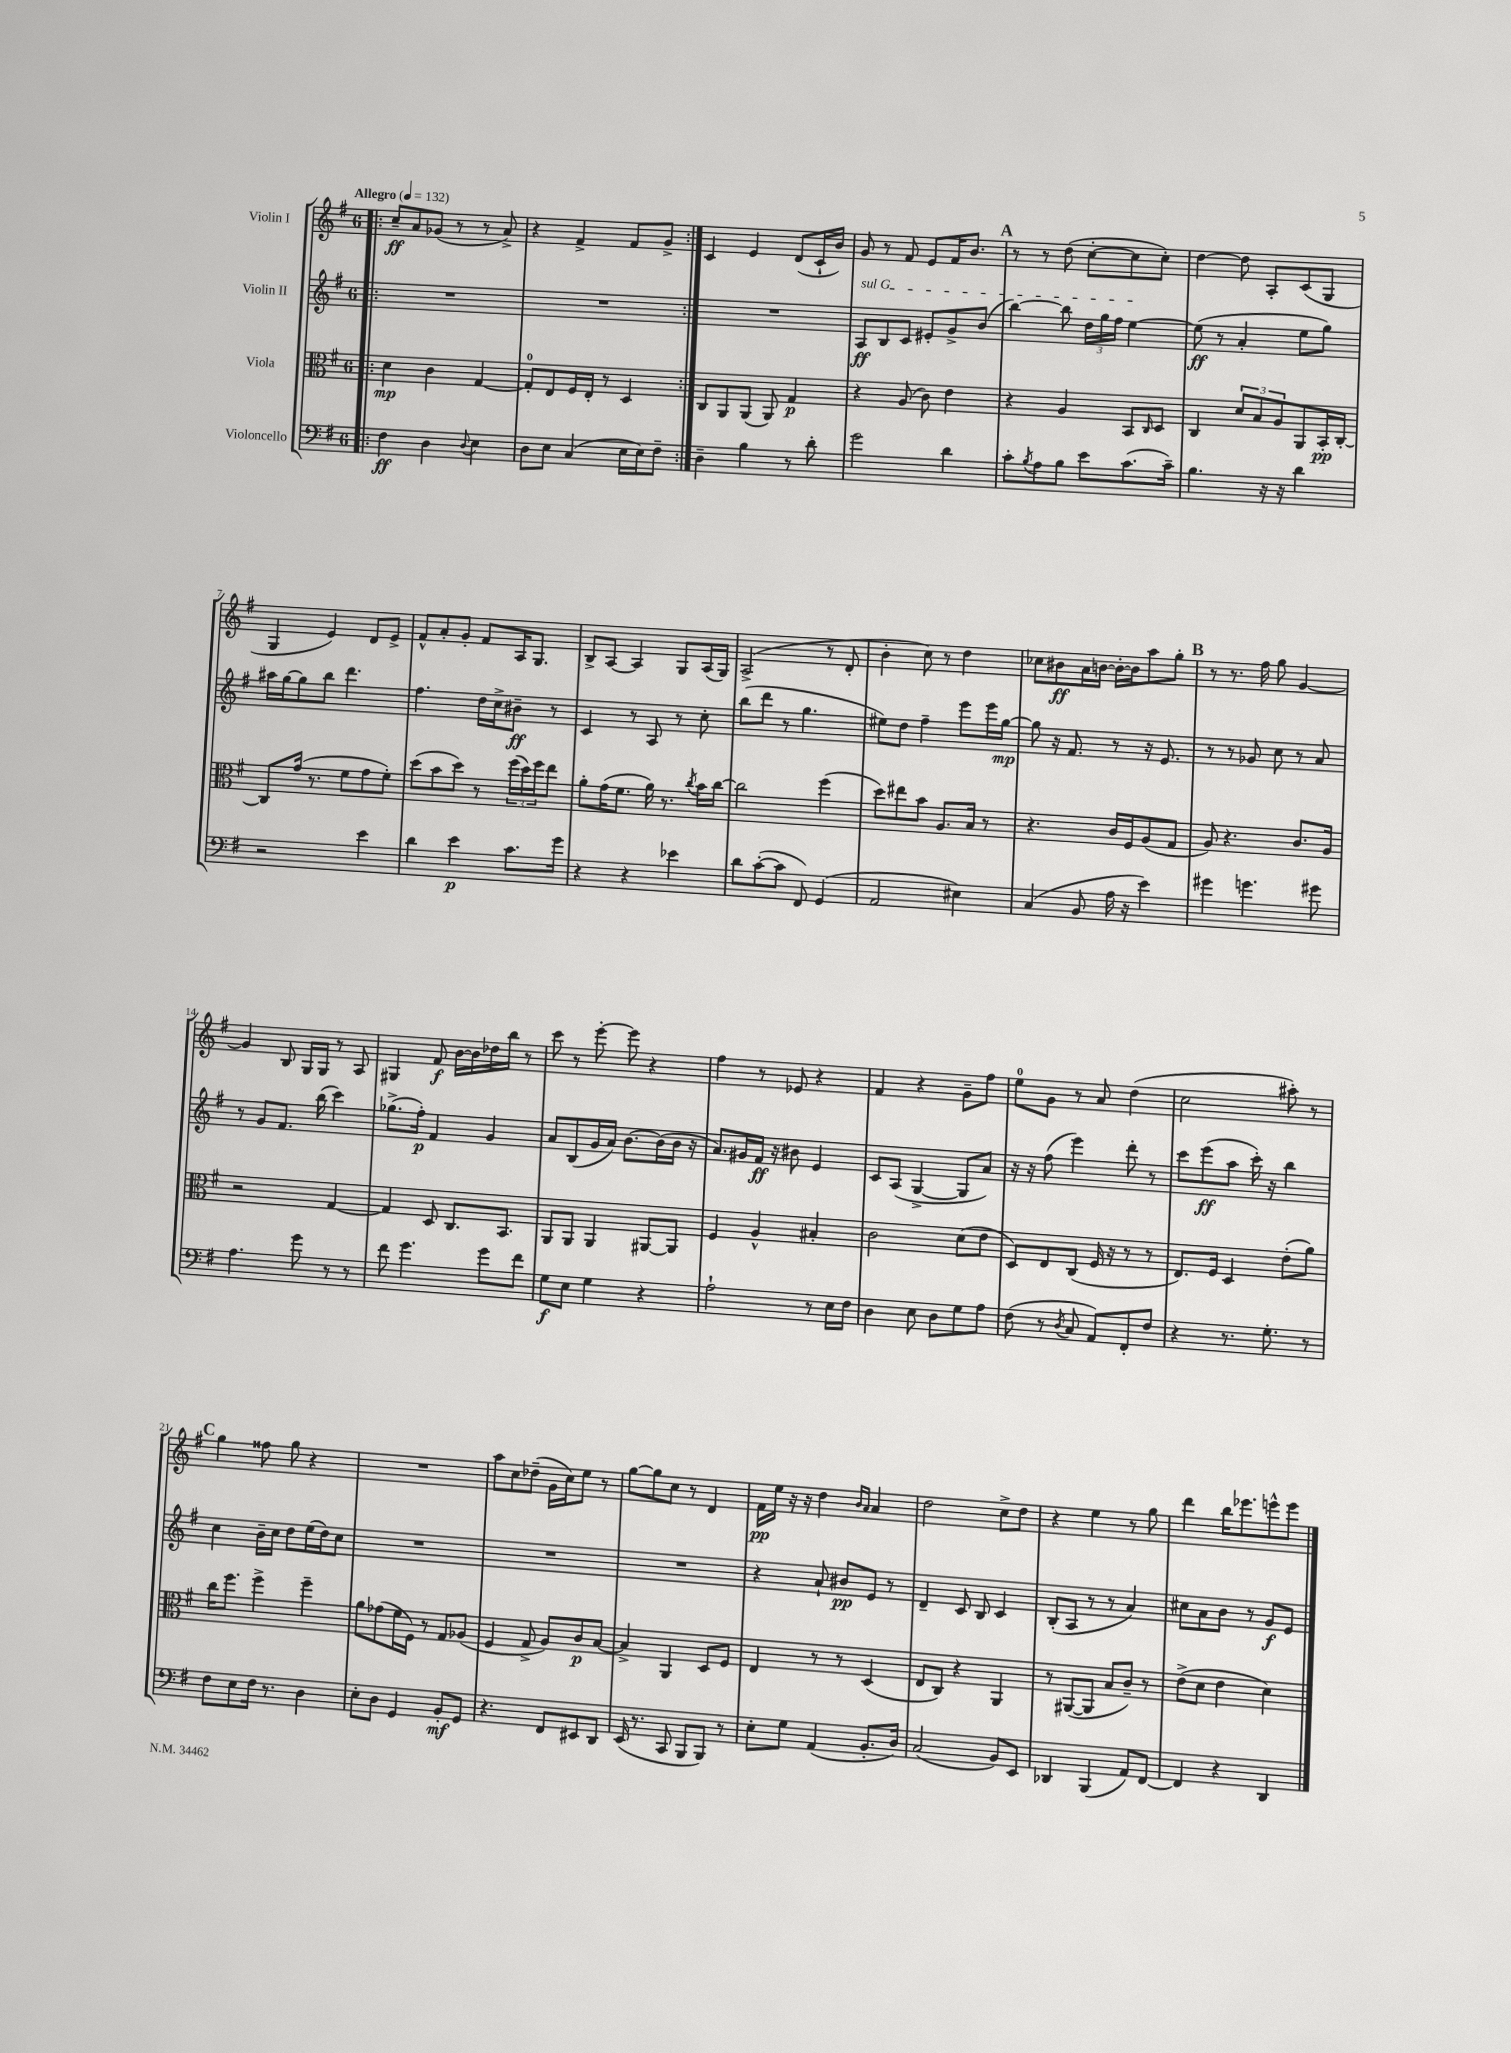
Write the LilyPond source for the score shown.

<<
\new StaffGroup <<
\new Staff = "s0" \with { instrumentName = "Violin I" } {
    \clef treble \key g \major \once \override Staff.TimeSignature.style = #'single-digit \time 6/8 \tempo "Allegro" 4 = 132
    \repeat volta 2 { \bar ".|:" c''8--\ff a'8 ges'8( r8 r8 a'8->) |
    r4 fis'4-> fis'8 g'8-> | }
    c'4 e'4 d'8( c'16-! b'16) |
    g'8 r8 fis'8 e'8 fis'16 b'8. |
    \mark \markup { \bold "A" } r8 r8 d''8( c''8~-. c''8 c''8-.) |
    d''4~ d''8 a8-. c'8( g8 |
    g4 e'4) d'8 e'8-> |
    fis'8-^ a'8-. g'8-. fis'8 a16 g8. |
    b8-> a8~ a4 g8 a16( g16) |
    a2->( r8 d'8-. |
    b'4-. c''8) r8 d''4 |
    ces''8 bis'8\ff a'16 b'16~ b'16~-. b'16 a''8 g''8-. |
    \mark \markup { \bold "B" } r8 r8. fis''16 g''8 g'4~ |
    g'4 b8 g16 g16 r8 a8 |
    gis4 fis'8\f b'16~ b'16 des''16 b''16 r8 |
    c'''8 r8 e'''8~-. e'''8 r4 |
    fis''4 r8 ees'8 r4 |
    fis'4 r4 g'8-- fis''8 |
    e''8-0 g'8 r8 a'8 d''4( |
    c''2 ais''8-.) r8 |
    \mark \markup { \bold "C" } g''4 fisis''8 g''8 r4 |
    R2. |
    a''8 c''8 des''8--( g'16 c''16) e''8 r8 |
    g''8~ g''8 c''8 r8 d'4 |
    fis'16\pp e''16 r16 r16 d''4 \grace { b'16 a'16 } a'4 |
    d''2 c''8-> d''8 |
    r4 e''4 r8 g''8 |
    d'''4 b''16 ees'''8. e'''8-^ e'''8 \bar "|." |
}
\new Staff = "s1" \with { instrumentName = "Violin II" } {
    \clef treble \key g \major \once \override Staff.TimeSignature.style = #'single-digit \time 6/8
    \repeat volta 2 { \bar ".|:" R2. |
    R2. | }
    R2. |
    \once \override TextSpanner.bound-details.left.text = \markup { \italic "sul G" } a8\ff\startTextSpan b8 c'8 eis'8-. g'8-> b'8( |
    \mark \markup { \bold "A" } b''4~) b''8 \tuplet 3/2 { d''16 g''16 fis''16 } e''4~\stopTextSpan |
    e''8\ff( r8 a'4-. e''8 g''8) |
    ais''16 g''16~ g''8 b''8 d'''4. |
    fis''4. d''16 c''16-> bis'8--\ff r8 |
    c'4 r8 a8 r8 c''8-. |
    b''8( d'''8 r8 g''4. |
    eis''8) d''8 fis''4-- e'''8 e'''16 g''16~\mp |
    g''8 r16 fis'8. r8 r16 e'8. |
    \mark \markup { \bold "B" } r8 r8 ges'8 c''8 r8 a'8 |
    r8 g'8 fis'8. b''16( c'''4) |
    ges''8.->( fis''16-.\p) fis'4 g'4 |
    a'8 b8( g'16 a'16) b'8.~ b'16( b'16 r16 |
    a'8.) gis'16 fis'16\ff r16 bis'8 e'4 |
    c'8 a8( g4~-> g8 a'8) |
    r16 r16 fis''8( e'''4) d'''8-. r8 |
    c'''8 e'''8\ff( a''8 c'''16-.) r16 b''4 |
    \mark \markup { \bold "C" } c''4 b'16-- c''16 d''8 e''16( d''16) c''8 |
    R2. |
    R2. |
    R2. |
    r4 a'8-! bis'8\pp e'8 r8 |
    d'4-- c'8 b8 c'4 |
    b8-.( a8 r8 r8 a'4) |
    cis''8 a'8 b'8 r8 g'8\f e'8 \bar "|." |
}
\new Staff = "s2" \with { instrumentName = "Viola" } {
    \clef alto \key g \major \once \override Staff.TimeSignature.style = #'single-digit \time 6/8
    \repeat volta 2 { \bar ".|:" d'4\mp c'4 g4~ |
    g8-0-. e8 fis16 e16-. r8 d4 | }
    c8 a,8 a,8( a,8) g4\p |
    r4 a8( c'8) e'4 |
    \mark \markup { \bold "A" } r4 a4 b,8 \grace { c16 } d8 |
    c4 \tuplet 3/2 { d'8 b8 a8 } a,8 b,16-.\pp c16~-. |
    c8 g'16( r8. fis'8 g'8 fis'8-.) |
    d''8( b'8 d''8) r8 \tuplet 3/2 { fis''16( d''16) fis''16 } e''8 |
    a'8-. g'16( fis'8. a'16) r8. \acciaccatura { c''8 } b'16 c''16~ |
    c''2 fis''4( |
    d''8) eis''8 b'8 a8. b16 r8 |
    r4. c'16 fis16 a8( g8 |
    \mark \markup { \bold "B" } a8) r4. c'8. a16 |
    r2 g4~ |
    g4 d8 c8. b,8. |
    a,8 a,8 a,4 ais,8~ ais,8 |
    fis4 a4-^ bis4-. |
    c'2 d'8( e'8 |
    d8) e8 c8( fis16 r16 r8 r8 |
    e8.) fis16 d4 e'8-.( a'8) |
    \mark \markup { \bold "C" } c''16 fis''8. fis''4-> fis''4-- |
    a'8 ges'8( fis'16 fis16) r8 g8 aes8( |
    fis4 g8-> a8) c'8\p b8~ |
    b4-> a,4 d8 fis8 |
    e4 r8 r8 d4( |
    e8 c8) r4 a,4 |
    r8 ais,8~( ais,8 b8 c'8--) r8 |
    e'8->( d'8 e'4 d'4) \bar "|." |
}
\new Staff = "s3" \with { instrumentName = "Violoncello" } {
    \clef bass \key g \major \once \override Staff.TimeSignature.style = #'single-digit \time 6/8
    \repeat volta 2 { \bar ".|:" fis4\ff d4 \appoggiatura { d8 } e4 |
    d8 e8 c4( e16 e16) fis8-- | }
    d4-- b4 r8 d'8-. |
    g'2 d'4 |
    \mark \markup { \bold "A" } c'8-. \acciaccatura { b8 } a8 b8 e'8 c'8.( c'16--) |
    b4. r16 r16 d'4 |
    r2 e'4 |
    d'4 e'4\p c'8. g'16 |
    r4 r4 ees'4 |
    d'8 c'8~-.( c'8 fis,8) g,4( |
    a,2 eis4) |
    c4( b,8 a16 r16 e'4) |
    \mark \markup { \bold "B" } gis'4 g'4. gis'8 |
    a4. g'8 r8 r8 |
    fis'8 g'4. g'8 fis'8 |
    g8\f e8 g4 r4 |
    a2-! r8 e16 fis16 |
    d4 e8 d8 g8 a8 |
    fis8( r8 \acciaccatura { d8 } c8 a,8) fis,8-. fis8 |
    r4 r8. g8.-. r8 |
    \mark \markup { \bold "C" } fis8 e8 fis16 r8. d4 |
    e8-. d8 g,4 b,8-.\mf g,8 |
    r4. fis,8 eis,8 d,8 |
    e,16( r8. c,8 b,,8 b,,8) r8 |
    e8-. g8 a,4( b,8.-. d16) |
    c2( b,8) e,8 |
    des,4 b,,4( a,8) fis,8~ |
    fis,4 r4 d,4 \bar "|." |
}
>>
>>
